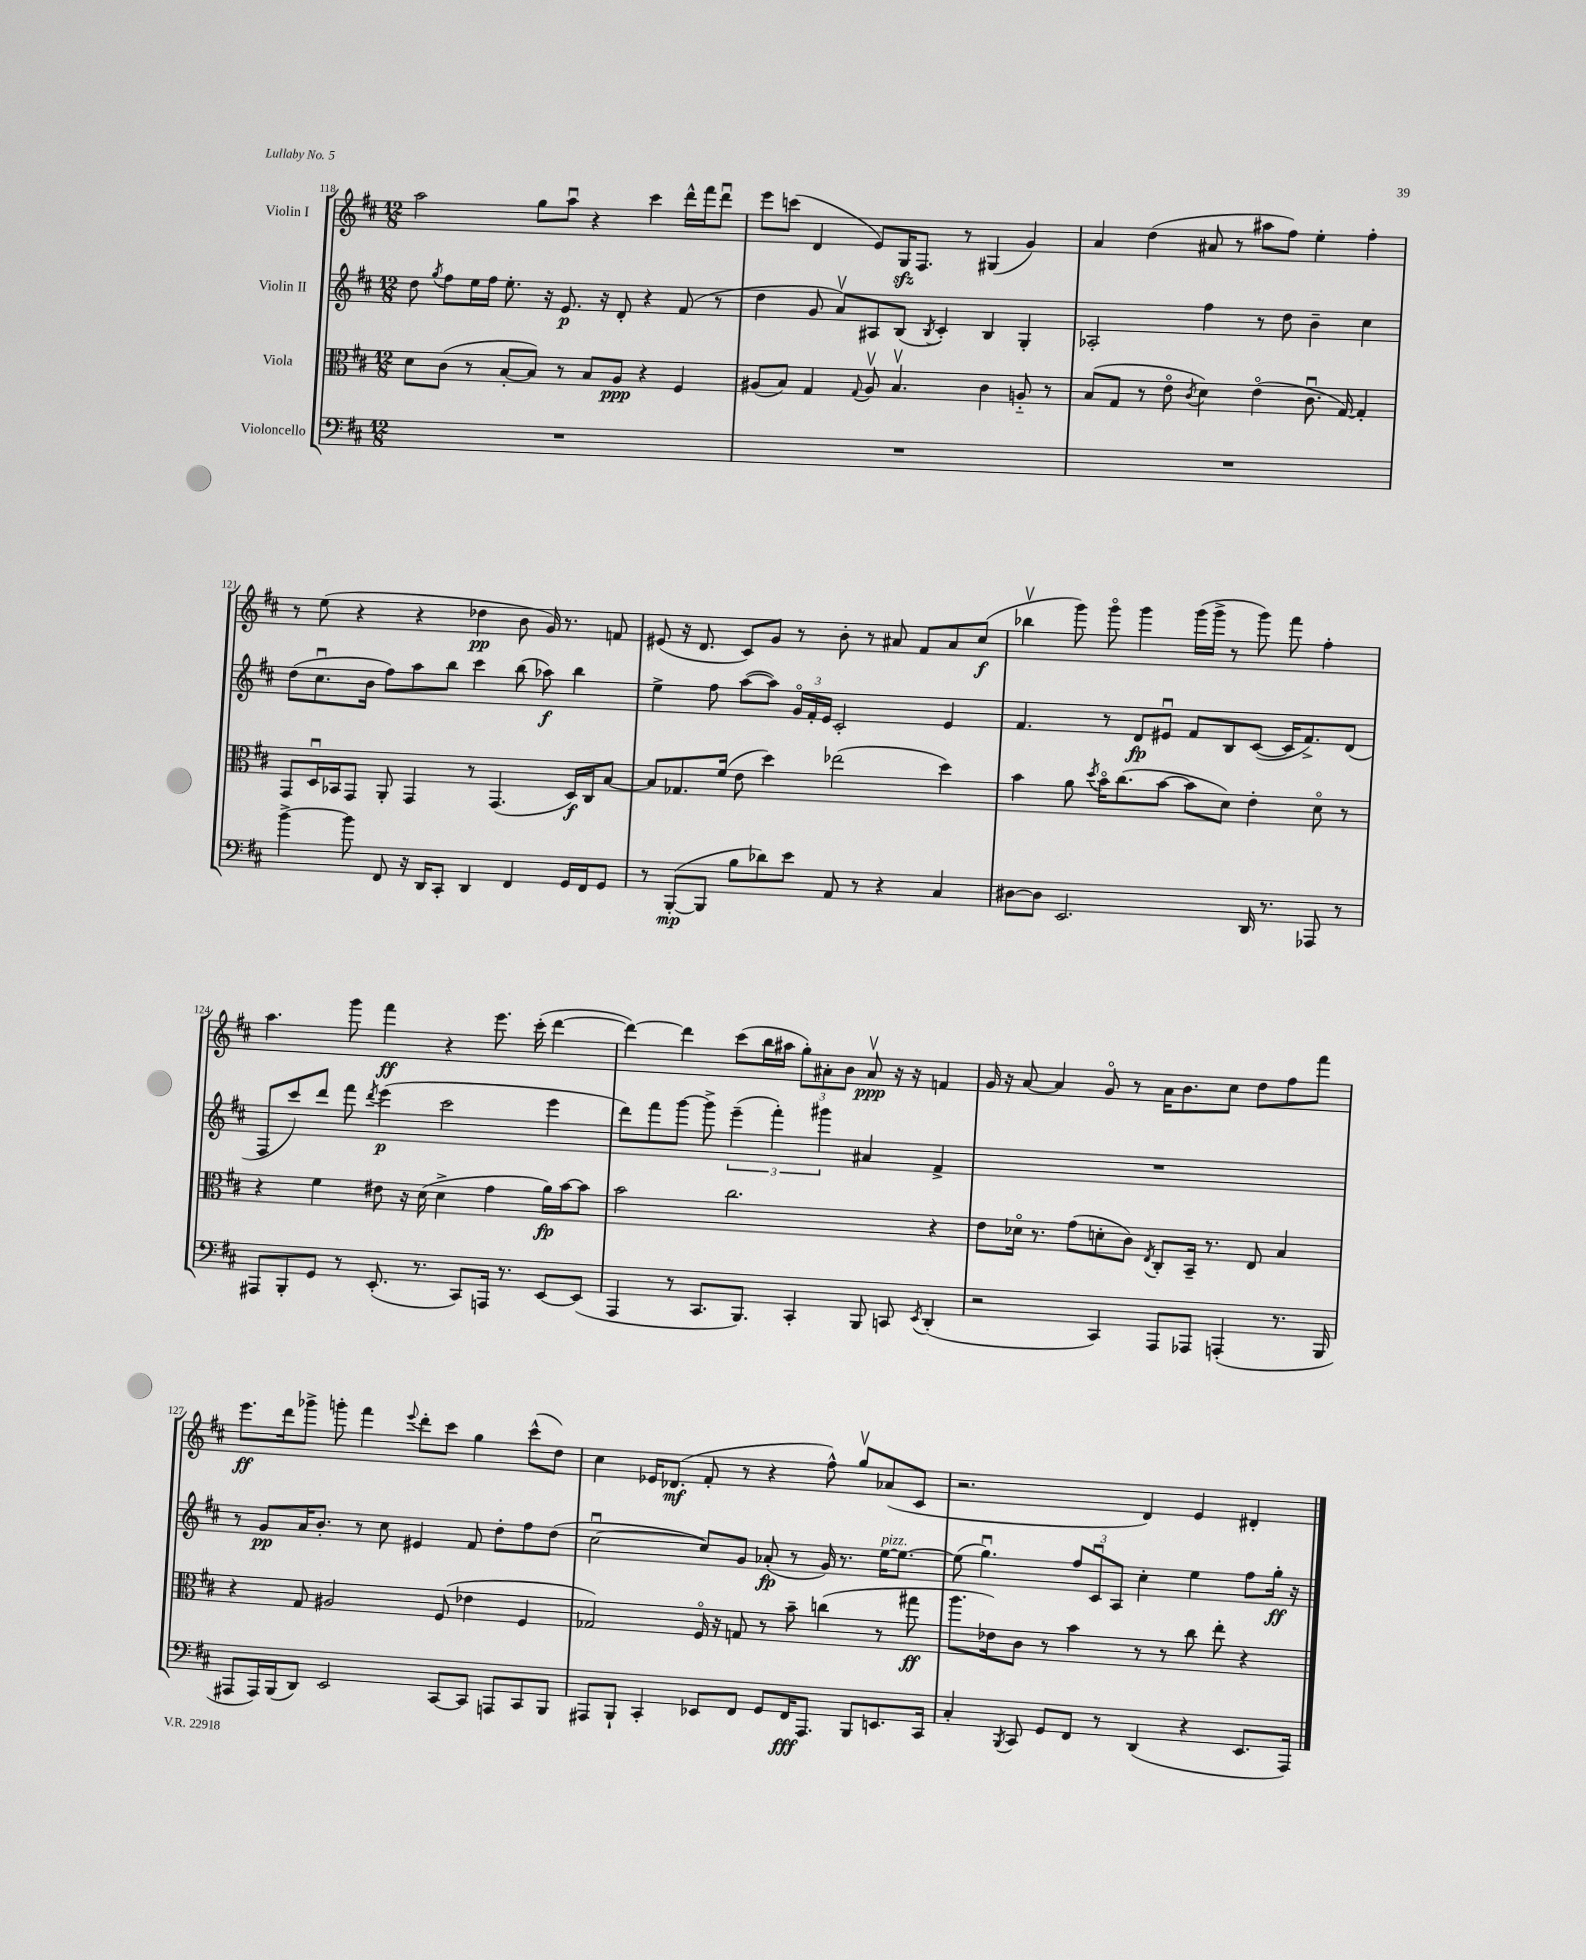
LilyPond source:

<<
\new StaffGroup <<
\new Staff = "s0" \with { instrumentName = "Violin I" } {
    \clef treble \key d \major \numericTimeSignature \time 12/8
    \autoBeamOff a''2 g''8[ a''8]\downbow r4 cis'''4 d'''16[-^ fis'''16 d'''8]\downbow |
    e'''8[ c'''8]( d'4 e'8[) g16\sfz fis8.] r8 gis4( g'4) |
    a'4 d''4( ais'8 r8 ais''8[ fis''8]) e''4-. fis''4-. |
    r8 e''8( r4 r4 des''4\pp b'8 g'16) r8. f'8 |
    eis'8( r16 d'8. cis'8[) g'8] r8 b'8-. r8 ais'8 fis'8[ ais'8 cis''8]\f( |
    bes''4\upbow g'''8) g'''8\flageolet g'''4 g'''16[( g'''16]-> r8 g'''8) fis'''8 fis''4-. |
    a''4. g'''8 fis'''4\ff r4 e'''8. cis'''16-.( d'''4~ |
    d'''4~) d'''4 cis'''8[( b''16 ais''16] \tuplet 3/2 { g''8[-.) ais'8-. b'8] } ais'8\upbow\ppp r16 r16 f'4 |
    g'16 r16 a'8~ a'4 g'8\flageolet r8 a'16[ b'8. cis''8] d''8[ fis''8 fis'''8] |
    e'''8.[\ff d'''16 ges'''8]-> g'''8-. fis'''4 \appoggiatura { e'''8 } d'''8[-. cis'''8] g''4 cis'''8[-^( d''8]) |
    cis''4 ees'16[ des'8.]\mf( fis'8-. r8 r4 fis''8-^) g''8[\upbow aes'8( cis'8] |
    r2. d'4) e'4 dis'4-. \bar "|." |
}
\new Staff = "s1" \with { instrumentName = "Violin II" } {
    \clef treble \key d \major \numericTimeSignature \time 12/8
    \autoBeamOff d''8 \acciaccatura { g''8 } fis''8[ e''16 fis''16] e''8.-. r16 e'8.\p r16 d'8-. r4 fis'8( r8 |
    d''4 g'8 a'8[\upbow) ais8 b8]( \acciaccatura { b8 } cis'4-.) b4 g4-. |
    aes2-. fis''4 r8 d''8 b'4-- cis''4 |
    d''8[( cis''8.\downbow b'16] fis''8[) a''8 b''8] cis'''4 b''8( aes''8\f) b''4 |
    e''4-> fis''8 a''8[~( a''8]) \tuplet 3/2 { g'16[\flageolet fis'16-. e'16] } cis'2-. e'4 |
    fis'4. r8 d'8[\fp eis'8]\downbow fis'8[ b8 cis'8]~( cis'16[ fis'8.->) d'8]( |
    fis8[ cis'''8) d'''8] fis'''8 \acciaccatura { d'''8 } e'''4\p( cis'''2 e'''4 |
    d'''8[) fis'''8 g'''8]~ g'''8-> \tuplet 3/2 { e'''4--( fis'''4-.) gis'''4 } ais'4 fis'4-> |
    R1. |
    r8 g'8[\pp a'16 b'8.]-. r8 cis''8 eis'4 fis'8 d''8[-. fis''8 d''8]( |
    cis''2~\downbow cis''8[) g'8] aes'8-.\fp( r8 g'16) r8. e''16[~^\markup { \italic "pizz." } e''8.]~ |
    e''8( g''4.\downbow) \tuplet 3/2 { fis''8[ cis'8\downbow a8] } cis''4-. e''4 fis''8[ g''16]-.\ff r16 \bar "|." |
}
\new Staff = "s2" \with { instrumentName = "Viola" } {
    \clef alto \key d \major \numericTimeSignature \time 12/8
    \autoBeamOff d'8[ cis'8]( r8 b8[~-. b8]) r8 b8[ a8]\ppp r4 fis4 |
    ais8[( b8]) g4 \appoggiatura { g8 } ais8\upbow b4.\upbow cis'4 a8-_ r8 |
    b8[( g8] r8 e'8\flageolet \acciaccatura { cis'8 } d'4) e'4\flageolet( cis'8.\downbow g16~) g4-. |
    g,8[ d16\downbow bes,16 g,8] a,8-. g,4 r8 g,4.( d16[\f) cis16 b8]~ |
    b8[ ges8. fis'16]( e'8 d''4) ees''2( d''4) |
    b'4 a'8 \acciaccatura { d''8 } b'16[\flageolet cis''8.( b'8]~ b'8[ d'8]) e'4-. d'8\flageolet r8 |
    r4 fis'4 eis'8 r16 d'16( d'4-> g'4 a'16[\fp) b'16~ b'8] |
    b'2 cis''2. r4 |
    e'8[ des'16]\flageolet r8. g'8[( d'8-. cis'8]) \acciaccatura { e8 } cis8[-. b,16]-- r8. e8 b4 |
    r4 g8 ais2 fis8( ees'4 fis4 |
    ges2) fis16\flageolet r16 g8 r8 b'8-- c''4( r8 gis''8\ff |
    a''8.[ ees'16) cis'8] r8 b'4 r8 r8 cis''8 e''8-. r4 \bar "|." |
}
\new Staff = "s3" \with { instrumentName = "Violoncello" } {
    \clef bass \key d \major \numericTimeSignature \time 12/8
    \autoBeamOff R1. |
    R1. |
    R1. |
    b'4~-> b'8 fis,8 r16 d,16[ cis,8]-. d,4 fis,4 g,16[ fis,16 g,8] |
    r8 b,,8[~-.\mp( b,,8] b8[ des'8) e'8] a,8 r8 r4 cis4 |
    dis8[~ dis8] e,2. d,16 r8. aes,,8 r8 |
    ais,,8[ b,,8-. g,8] r8 e,8.-.( r8. cis,8[) a,,16] r8. e,8[~ e,8]( |
    a,,4 r8 cis,8.[ b,,8.]) cis,4-. b,,8 c,8 \acciaccatura { e,8 } d,4-.( |
    r2 cis,4) a,,8[ aes,,8] a,,4-.( r8. b,,16 |
    ais,,8[ ais,,16) b,,16( d,8]) e,2 cis,8[~ cis,8] a,,8[ cis,8 b,,8] |
    ais,,8[ b,,8]-! cis,4-. ees,8[ fis,8] g,8[ fis,16\fff ais,,8.] b,,8[ e,8. cis,16] |
    cis4-. \acciaccatura { b,,8 } cis,8 g,8[ fis,8] r8 d,4( r4 e,8.[ a,,16]) \bar "|." |
}
>>
>>
\layout { \context { \Score currentBarNumber = #118 } }
